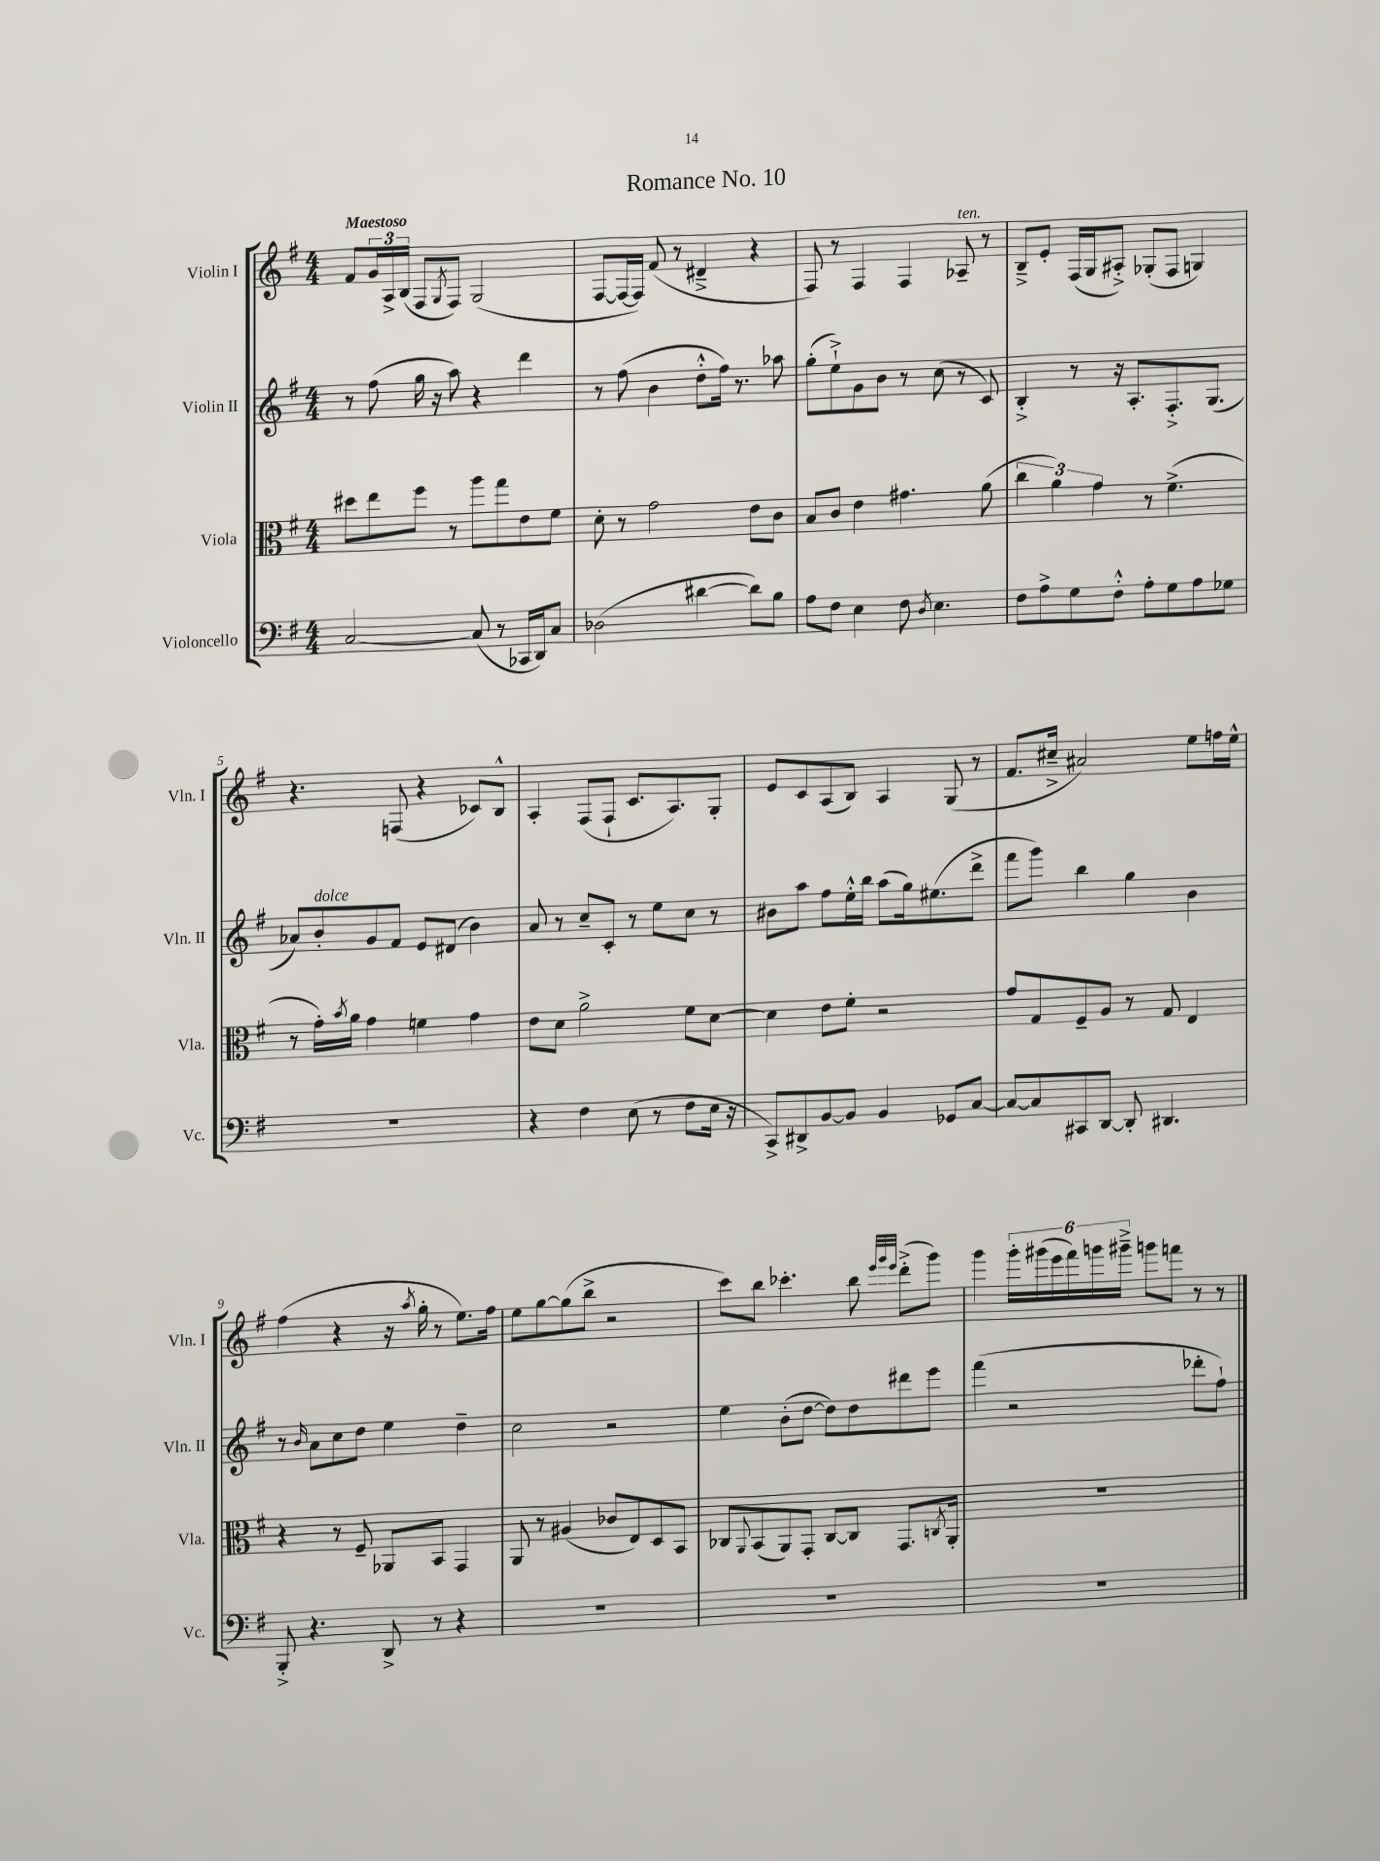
\header { title = "Romance No. 10" }
<<
\new StaffGroup <<
\new Staff = "s0" \with { instrumentName = "Violin I" shortInstrumentName = "Vln. I" } {
    \clef treble \key g \major \numericTimeSignature \time 4/4 \tempo "Maestoso"
    fis'8 \tuplet 3/2 { g'16 a16-> b16( } fis8 \acciaccatura { g8 } fis8) g2( |
    fis8~ fis16~ fis16) fis'8( r8 dis'4---> r4 |
    fis8) r8 fis4 fis4 aes8--^\markup { \italic "ten." } r8 |
    b8---> e'8-. fis16( g16 ais8-.->) ges8-.( fis8 g4) |
    r4. f8( r4 ces'8) b8-^ |
    a4-. fis8( fis8-! c'8. a8.) g8-. |
    e'8 c'8 a8( b8) a4 g8( r8 |
    fis'8. cis''16---> ais'2) e''8 f''16 e''16-^ |
    fis''4( r4 r16 \acciaccatura { a''8 } g''16-. r8 e''8.) fis''16 |
    e''8 g''8~ g''8( b''8-> r2 |
    c'''8) b''8 ces'''4.-. b''8 \grace { e'''32 g'''32 e'''32 } d'''8-.->( g'''8) |
    g'''4 \tuplet 6/4 { g'''16-. gis'''16( e'''16 fis'''16) g'''16 gis'''16---> } g'''8 f'''8 r8 r8 \bar "|." |
}
\new Staff = "s1" \with { instrumentName = "Violin II" shortInstrumentName = "Vln. II" } {
    \clef treble \key g \major \numericTimeSignature \time 4/4
    r8 fis''8( g''16 r16 a''8) r4 d'''4 |
    r8 fis''8( b'4 d''8-.-^ fis''16) r8. aes''8 |
    g''8-.( e''8-!->) g'8 b'8 r8 c''8( r8 c'8) |
    b4-.-> r8 r16 a8.-. fis8.-.-> g8.( |
    aes'8) b'8-.^\markup { \italic "dolce" } g'8 fis'8 e'8 dis'8( b'4) |
    a'8 r8 c''8-- c'8-. r8 e''8 c''8 r8 |
    bis'8 a''8 fis''8 e''16-.-^ b''16 a''8( g''16) eis''8.( d'''8-> |
    fis'''8 g'''8) b''4 g''4 b'4 |
    r8 \grace { b'16 } a'8 c''8 d''8 e''4 d''4-- |
    c''2 r2 |
    e''4 b'8-.( d''8~ d''8) d''8 dis'''8 e'''8 |
    fis'''4( r2 des'''8-. fis''8-!) \bar "|." |
}
\new Staff = "s2" \with { instrumentName = "Viola" shortInstrumentName = "Vla." } {
    \clef alto \key g \major \numericTimeSignature \time 4/4
    dis''8 e''8 fis''8 r8 a''8 g''8 e'8 fis'8 |
    d'8-. r8 g'2 e'8 c'8 |
    b8 c'8 e'4 gis'4. a'8( |
    \tuplet 3/2 { c''4 a'4) g'4 } r8 fis'4.->( |
    r8 g'16-.) \acciaccatura { b'8 } a'16 g'4 f'4 g'4 |
    e'8 d'8 a'2-> fis'8 d'8~ |
    d'4 e'8 fis'8-. r2 |
    g'8 g8 fis8-- a8 r8 g8 e4 |
    r4 r8 fis8-- aes,8 b,8 g,4 |
    a,8 r8 ais4( ces'8 e8) d8 b,8 |
    ces8 \appoggiatura { a,8 } b,8( a,8) g,8-. ces8~ ces8 g,8. \acciaccatura { c8 } a,16-. |
    R1 \bar "|." |
}
\new Staff = "s3" \with { instrumentName = "Violoncello" shortInstrumentName = "Vc." } {
    \clef bass \key g \major \numericTimeSignature \time 4/4
    c2~ c8( r8 ces,16 d,16) c8 |
    des2( dis'4~ dis'8) b8 |
    a8 fis8 e4 fis8 \acciaccatura { d8 } e4. |
    fis8 a8-> g8 fis8-.-^ a8-. g8 a8 ges8 |
    R1 |
    r4 fis4 e8( r8 fis8 e16 r16 |
    c,8->) dis,8-> b,8~ b,8 b,4 ges,8 c8~ |
    c8~ c8 cis,8 d,8~ d,8-. dis,4. |
    b,,8-.-> r4. d,8-> r8 r4 |
    R1 |
    R1 |
    R1 \bar "|." |
}
>>
>>
